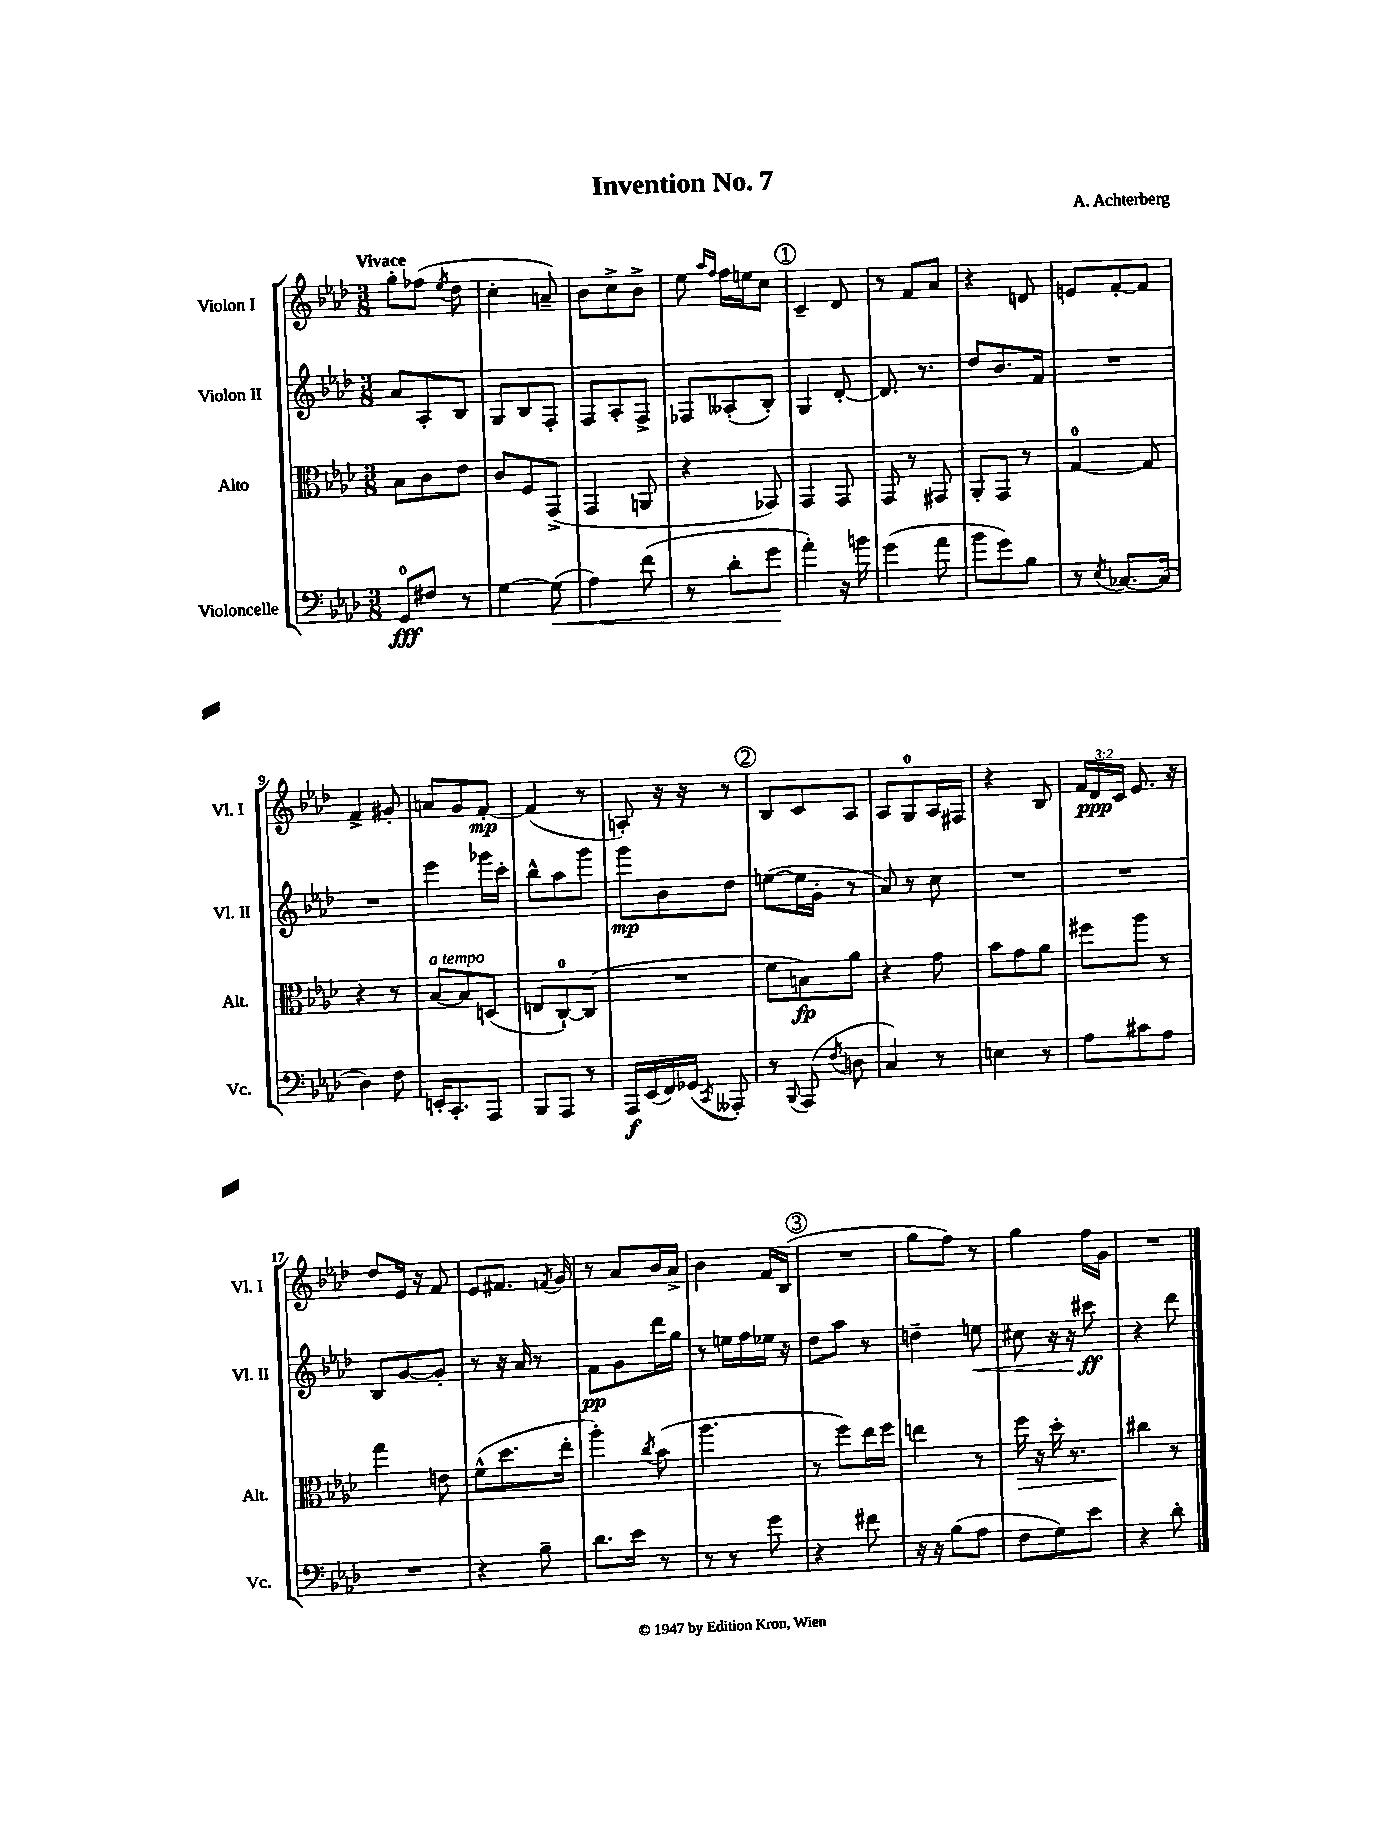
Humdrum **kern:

**kern	**kern	**kern	**kern
*staff4	*staff3	*staff2	*staff1
*clefF4	*clefC3	*clefG2	*clefG2
*k[b-e-a-d-]	*k[b-e-a-d-]	*k[b-e-a-d-]	*k[b-e-a-d-]
*M3/8	*M3/8	*M3/8	*M3/8
8GG/L	8B-\L	8a-/L	8gg'\L
8F#/J	8c\	8A-'/	(8ff-\J
.	.	.	8qee-/
8r	8e-\J	8B-/J	8dd-\
=	=	=	=
[4G\	8c/L	8G/L	4cc'\
.	8F/	8B-/	.
(8G\]	(8GG^/J	8F'/J	8a~/)
=	=	=	=
4A-\)	4GG/	8F/L	8b-\L
.	.	8A-'/	8cc^\
(8f\	8AA/	8F^/J	8b-^\J
=	=	=	=
8r	4r	8F-/L	8ee-\
.	.	.	16qqaa-/LL
.	.	.	16qqff/JJ
8d-'\L	.	(8A--'/	16ff\LL
.	.	.	16ee\J
8g\J	8GG-/)	8B-'/J)	8cc\J
=	=	=	=
4a-'\)	4GG/	4G/	4c~/
16r	8GG/	[8d-'/	8d-/
16b\	.	.	.
=	=	=	=
(4g\	8GG/	8.d-/]	8r
.	8r	.	8f/L
.	.	8.r	.
8a-\	8GG#/	.	8a-/J
=	=	=	=
8b-\L	8AA-'/L	8dd-/L	4r
8g\)	8GG/J	8.b-/	.
8B-\J	8r	.	8d/
.	.	16f/Jk	.
=	=	=	=
8r	[4G/	4.r	8e/L
8qE-/	.	.	.
[8.C-/L	.	.	[8f'/
.	8G/]	.	8f/]J
(16C-/]Jk	.	.	.
=	=	=	=
4D-\)	4r	4.r	4f^/
8F\	8r	.	8g#'/
=	=	=	=
16EE'/LK	[8B-/L	4eee-\	8a/L
8.CC'/	.	.	.
.	8B-/]	.	8g/
8AAA-/J	(8D/J	16ggg-\LL	[8f'/J
.	.	16ccc'\JJ	.
=	=	=	=
8BBB-/L	8E/L	8bb-^^\L	(4f/]
8AAA-/J	[8C`/)	8aa-\	.
8r	(8C/]J	8ggg\J	8r
=	=	=	=
16AAA-/LL	4.r	8ggg\L	8A'/)
(16EE-/	.	.	.
16FF/)	.	8b-\	16r
(16GG-/JJ	.	.	16r
8qCC/	.	.	.
8AAA--'/)	.	8dd-\J	8r
=	=	=	=
8r	8f\L	([8ee\L	8B-/L
8qqBBB-/	.	.	.
(8AAA-/	8B\)	16ee\]L	8c/
.	.	16g'\JJ	.
8qF/	.	.	.
8D\	8a-\J	8r	8A-/J
=	=	=	=
4C/)	4r	8a-/)	8A-/L
.	.	8r	8G/
8r	8g\	8cc\	16A-/L
.	.	.	16F#/JJ
=	=	=	=
4E\	8b-\L	4.r	4r
.	8g\	.	.
8r	8a-\J	.	8B-/
=	=	=	=
8A-\L	8ff#\L	4.r	24f/LL
.	.	.	24d-/
.	.	.	24c/JJ
8c#\	8aa-\J	.	8.e-/
8A-\J	8r	.	.
.	.	.	16r
=	=	=	=
4.r	4gg\	8B-/L	8dd-/L
.	.	[8g/	16e-/Jk
.	.	.	16r
.	8e\	8g'/]J	8f/
=	=	=	=
4r	(8f^^\L	8r	8e-/L
.	8.dd-\	16r	8.f#/J
.	.	16a-/	.
8B-~\	.	8r	.
.	.	.	8qf/
.	16ee-'\Jk	.	16g/
=	=	=	=
8.d-\L	4aa-'\)	8f\L	8r
.	.	8g\	8a-/L
16e-\Jk	.	.	.
.	8qcc/	.	.
8r	(8b-\	16ddd-\L	16b-/L
.	.	16gg\JJ	16a-^/JJ
=	=	=	=
8r	4.aa-\	8r	4b-\
8r	.	16ee\LL	.
.	.	16ff\	.
8g\	.	16ee-\JJ	16f/LL
.	.	16r	(16B-/JJ
=	=	=	=
4r	8r	8dd-\L	4.r
.	8ff\L)	8aa-\J	.
8f#\	16ee-\L	8r	.
.	16ff\JJ	.	.
=	=	=	=
16r	4ee\	4dd~\	8gg\L
16r	.	.	.
(8B-\L	.	.	8ff\J)
8A-\J	8r	8ee\	8r
=	=	=	=
8F\L	16ff\	8cc#\	4gg\
.	16r	.	.
8G\)	16dd-'\	16r	.
.	8.r	16r	.
8e-\J	.	8ccc#\	16ff\LL
.	.	.	16g\JJ
=	=	=	=
4r	4cc#\	4r	4.r
8d-'\	8r	8ddd-\	.
==	==	==	==
*-	*-	*-	*-
